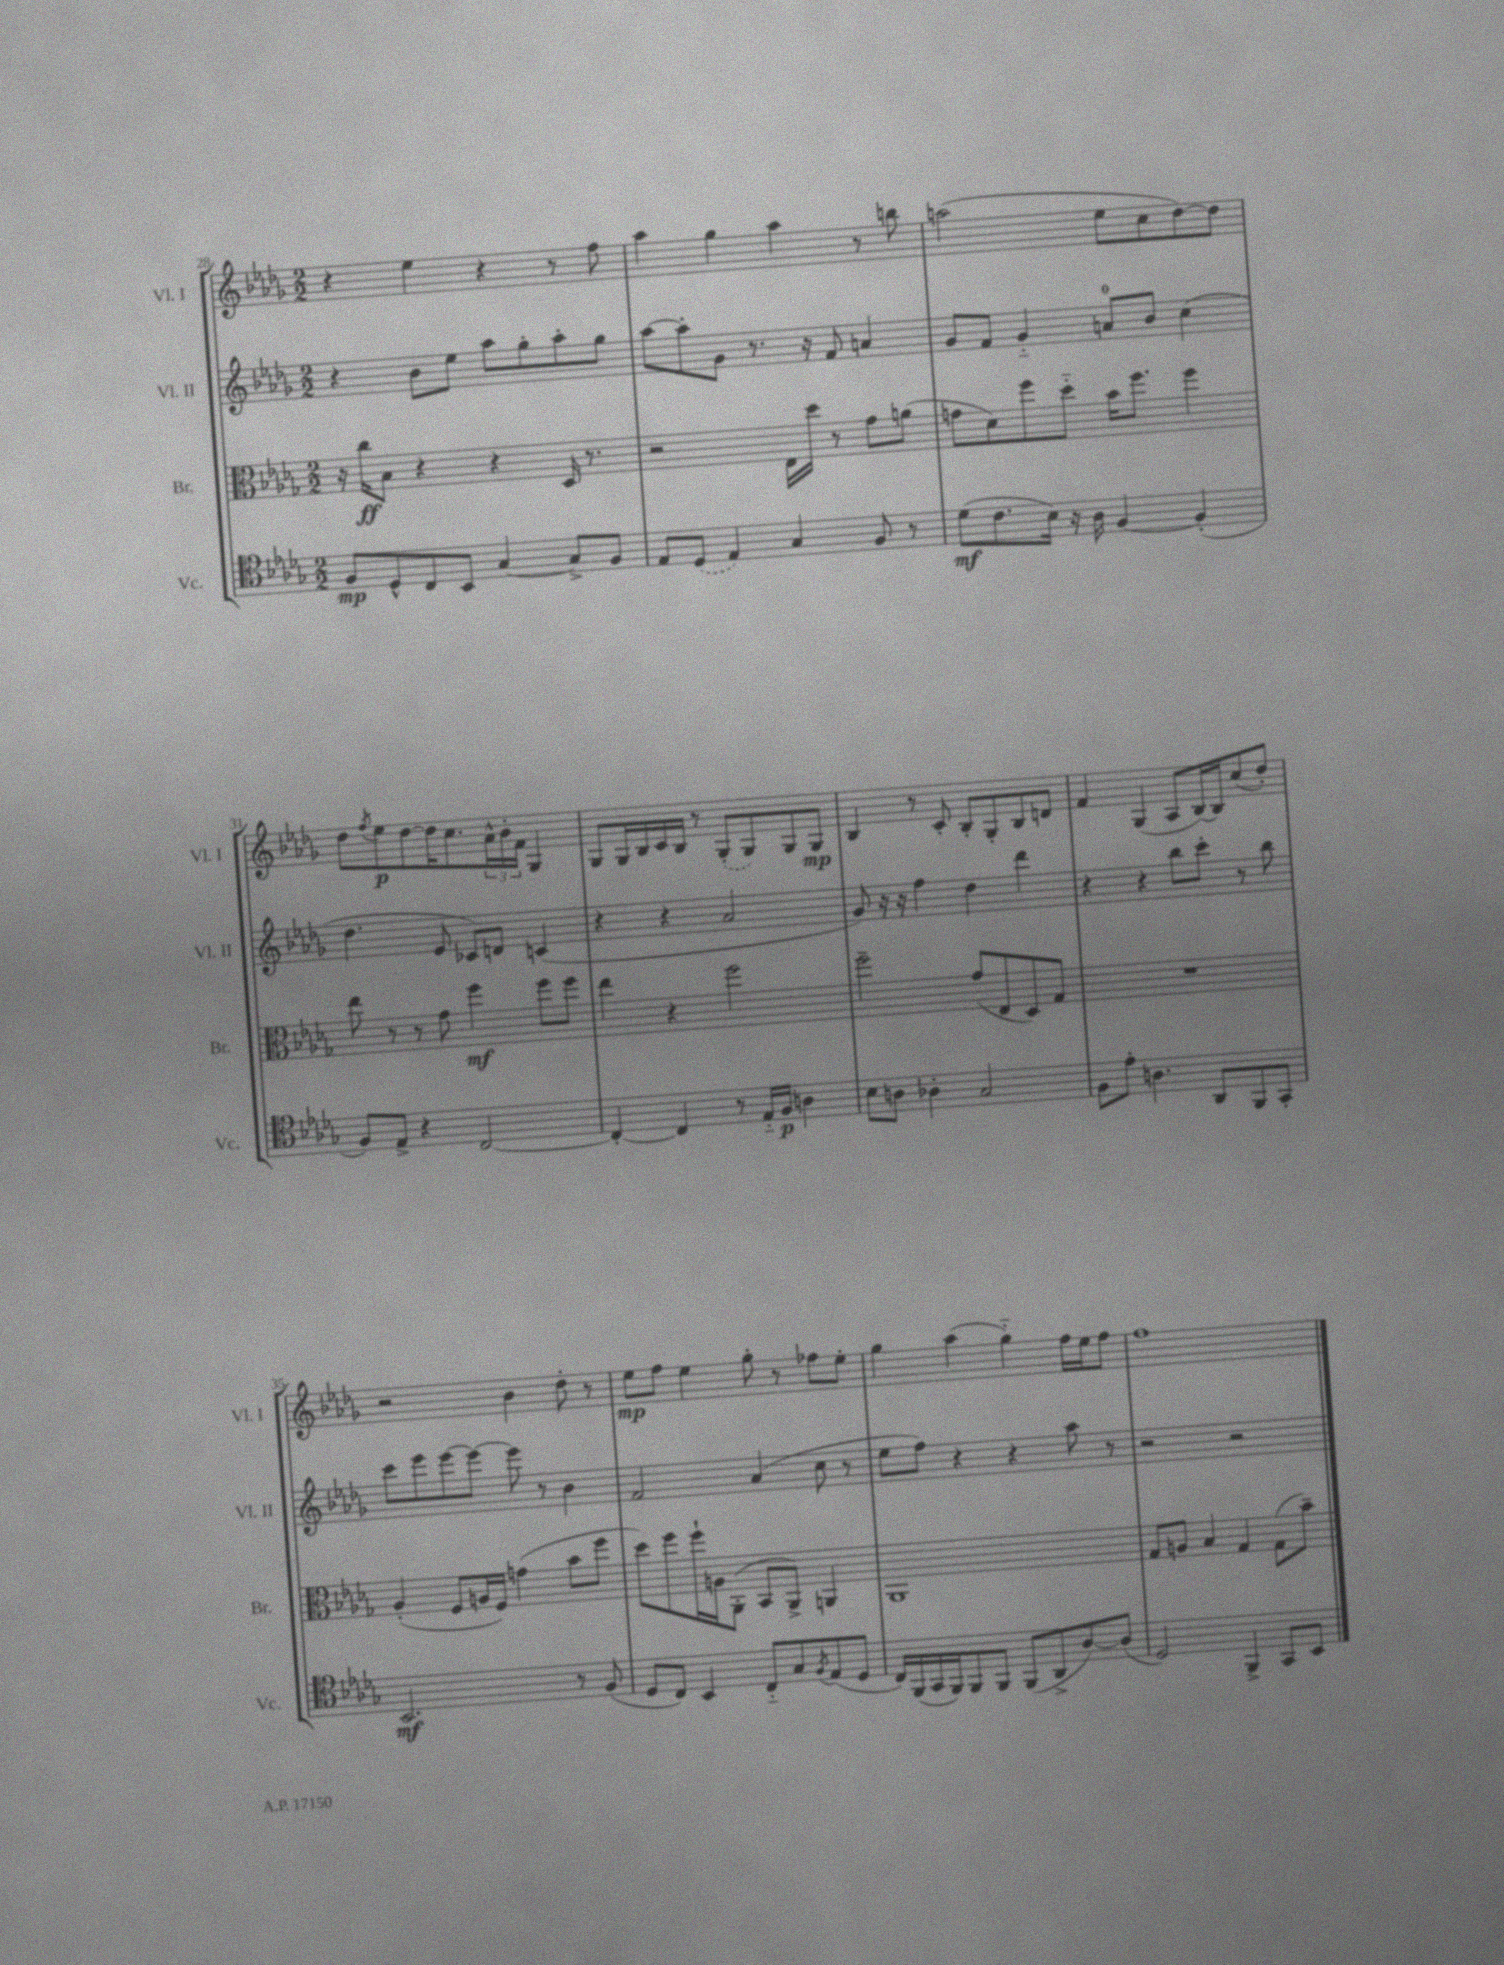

**kern	**kern	**kern	**kern
*staff4	*staff3	*staff2	*staff1
*clefC4	*clefC3	*clefG2	*clefG2
*k[b-e-a-d-g-]	*k[b-e-a-d-g-]	*k[b-e-a-d-g-]	*k[b-e-a-d-g-]
*M2/2	*M2/2	*M2/2	*M2/2
8F	16r	4r	4r
.	16cc	.	.
8D-^^	8B-	.	.
8C	4r	8b-	4ee-
8BB-	.	8ee-	.
[4G-	4r	8aa-	4r
.	.	8gg-'	.
8G-^]	16D-	8aa-'	8r
.	8.r	.	.
8F	.	8gg-	8ff
=	=	=	=
8E-	2r	[8aa-	4aa-
(8D-	.	8aa-']	.
4E-)	.	8g-	4gg-
.	.	8.r	.
4G-	16E-	.	4aa-
.	16dd-	16r	.
.	8r	8f	.
8F	8g-	4a	8r
8r	(8a	.	8bb
=	=	=	=
(8d-	8g	8g-	(2aa
8.c	8d-)	8f	.
.	8ff	4g-'~	.
16B-)	.	.	.
16r	8dd-'~	.	.
16A-	.	.	.
[4F	16b-	8a	8ee-
.	8.ff	.	.
.	.	8b-	8cc
(4F']	4ff	(4cc	[8dd-)
.	.	.	8dd-]
=	=	=	=
8F)	8ee-	4.dd-	8dd-
.	.	.	8qff
8E-^	8r	.	8ee-
4r	8r	.	[8dd-
.	8g-	8e-	16dd-]
.	.	.	8.cc
[2C	4ff	8c-)	.
.	.	8d	24a-^^
.	.	.	24b-'
.	.	.	24f
.	8ff	(4c	4G-
.	8ff	.	.
=	=	=	=
4C'_	4ee-	4r	8G-
.	.	.	16G-
.	.	.	16B-
4C]	4r	4r	16c
.	.	.	16B-
.	.	.	8r
8r	2ff	2a-	(8G-'
16E-'~	.	.	8G-)
16F	.	.	.
4A	.	.	8G-
.	.	.	8G-
=	=	=	=
8B-	2ff~	8g-)	4B-
8A	.	16r	.
.	.	16r	.
4A-'	.	4ff	8r
.	.	.	8c'
2G-	(8g-	4dd-	8B-'
.	8E-	.	8G-'
.	8D-)	4ddd-	8B-
.	8G-	.	8d
=	=	=	=
8F	1r	4r	4f
8e-'	.	.	.
4.A	.	4r	(4G-
.	.	8bb-	8A-
8AA-	.	8ccc'	[16B-)
.	.	.	16B-]
8FF	.	8r	(8cc
8GG-'	.	8bb-	8dd-')
=	=	=	=
2.BB-	(4A-'	8ccc	2r
.	.	8eee-	.
.	8F	[8eee-	.
.	16A	8eee-_	.
.	16F)	.	.
.	(4g	8eee-]	4b-
.	.	8r	.
8r	8b-	4b-	8dd-'
(8F	8ff	.	8r
=	=	=	=
8D-	8dd-)	2f	8ee-
8C)	8ff	.	8ff
4BB-	16ff`	.	4ee-
.	16A	.	.
.	(8AA-'	.	.
8C'~	8BB-	(4a-	8gg-'
8G-	8AA-^)	.	8r
8qF	.	.	.
(8E-	4AA	8cc	8ff-
8D-	.	8r	8ee-'
=	=	=	=
16C)	1AA-	8ee-	4gg-
(16FF	.	.	.
16GG-	.	8ff)	.
16FF)	.	.	.
8FF	.	4r	(4aa-
8FF	.	.	.
(8FF	.	4r	4gg-'~)
8AA-^	.	.	.
[8A-)	.	8aa-	16ff
.	.	.	16ee-
(8A-]	.	8r	8ff
=	=	=	=
2D-)	8G-	2r	1ff
.	8A	.	.
.	4B-	.	.
4FF^	4G-	2r	.
8GG-	(8G-	.	.
8BB-	8b-~)	.	.
==	==	==	==
*-	*-	*-	*-
